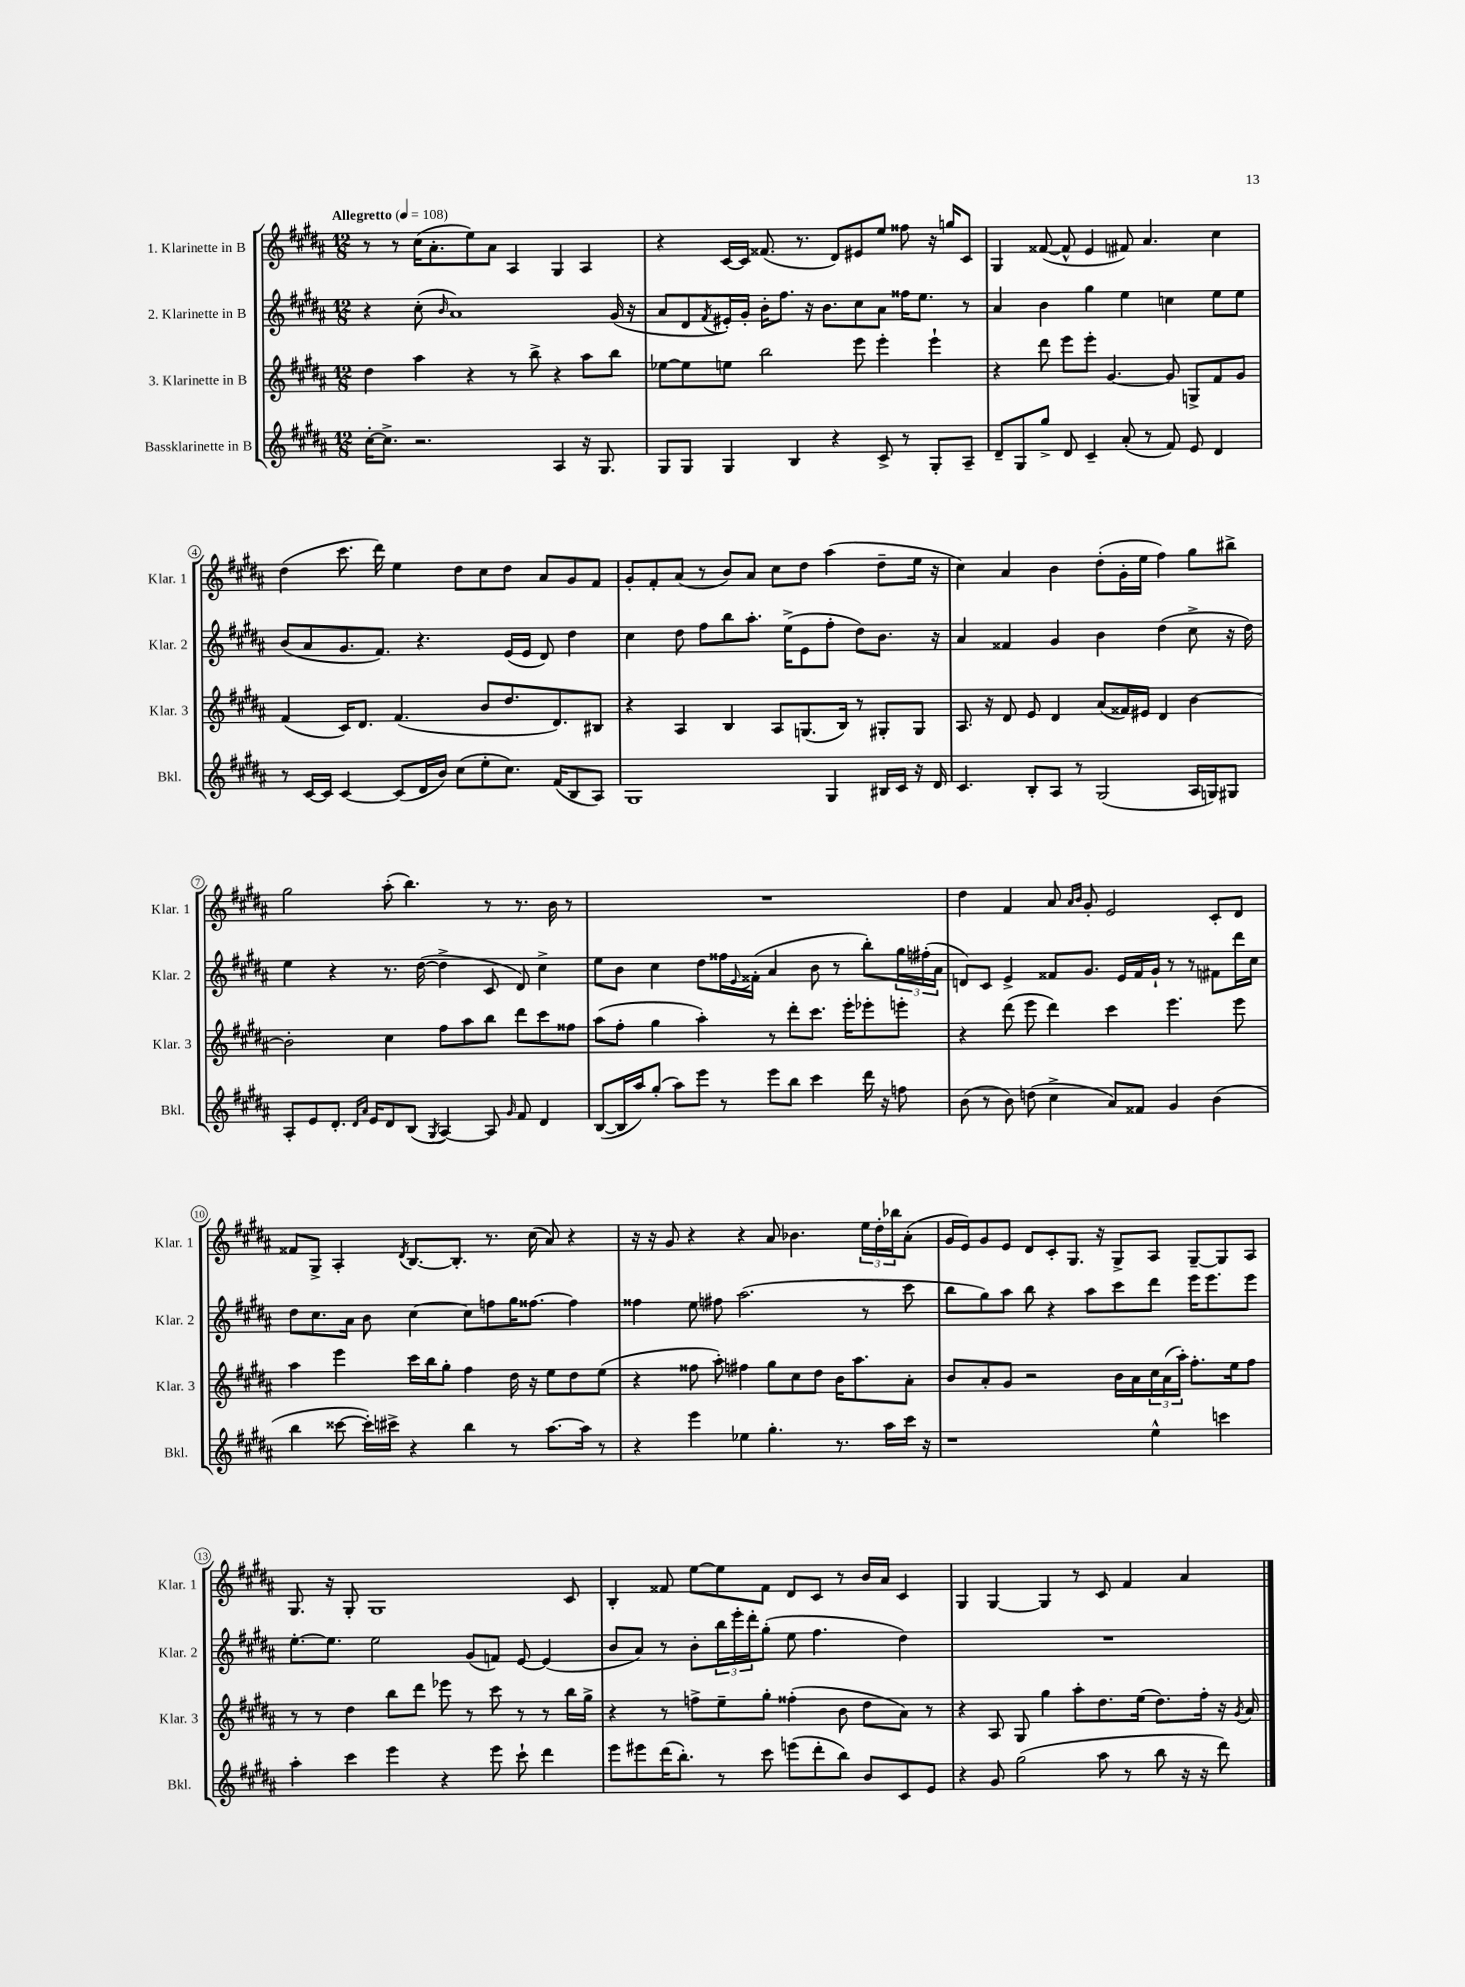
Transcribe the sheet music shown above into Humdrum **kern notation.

**kern	**kern	**kern	**kern
*staff4	*staff3	*staff2	*staff1
*clefG2	*clefG2	*clefG2	*clefG2
*k[f#c#g#d#a#]	*k[f#c#g#d#a#]	*k[f#c#g#d#a#]	*k[f#c#g#d#a#]
*M12/8	*M12/8	*M12/8	*M12/8
*MM108	*MM108	*MM108	*MM108
[16cc#'\LK	4dd#\	4r	8r
8.cc#^\]J	.	.	.
.	.	.	8r
2.r	4aa#\	(8cc#'\	(16cc#\LK
.	.	.	8.a#'\
.	.	16qqb/	.
.	.	1a#)	.
.	4r	.	8ee\)
.	.	.	8a#\J
.	8r	.	4A#/
.	8bb^\	.	.
4A#/	4r	.	4G#/
16r	8aa#\L	.	4A#/
8.G#/	.	.	.
.	8bb\J	(16g#/	.
.	.	16r	.
=	=	=	=
8G#/L	[8ee-\L	8a#/L	4r
8G#/J	8ee-\]	8d#/	.
.	.	8qf#/	.
4G#/	8ee\J	16e#'/L)	[16c#/LL
.	.	16g#'/JJ	16c#/]JJ
.	2bb\	16b'\LK	(8.f##/
.	.	8.ff#\J	.
4B/	.	.	.
.	.	.	8.r
.	.	16r	.
.	.	8.b\L	.
4r	.	.	8d#/L)
.	8eee\	8cc#\	8e#/
8c#^/	4eee'\	8a#\J	8ee/J
8r	.	16ff##\LK	8ff##\
.	.	8.ee\J	.
8G#'/L	4eee`\	.	16r
.	.	.	16gg/LK
8A#~/J	.	8r	8c#/J
=	=	=	=
8d#~/L	4r	4a#/	4G#/
8G#/	.	.	.
8gg#^/J	8ddd#\	4b\	([8f##/
8d#/	8eee\L	.	8f##^^/]
4c#~/	8eee'\J	4gg#\	4e/
.	[4.g#/	.	.
(8a#'/	.	4ee\	8f#/)
8r	.	.	4.a#/
8f#/)	8g#/]	4cc\	.
8e/	8G^/L	.	.
4d#/	8f#/	8ee\L	4cc#\
.	8g#/J	8ee\J	.
=	=	=	=
8r	(4f#/	(8b/L	(4dd#\
[16c#/LL	.	8a#/	.
16c#/]JJ	.	.	.
[4c#/	16c#/LK)	8.g#/	8.ccc#\
.	8.d#/J	.	.
.	.	8.f#/J)	16ddd#\)
(8c#/]L	(4.f#/	.	4ee\
16d#/L	.	4.r	.
16b/JJ)	.	.	.
(8cc#\L	.	.	8dd#\L
8ee'\	8b/L	.	8cc#\
8.cc#\J)	8.dd#/	(16e/LL	8dd#\J
.	.	16e/JJ	.
.	.	8d#/)	8a#/L
(16f#/LK	8.d#/)	.	.
8B/	.	4dd#\	8g#/
8A#/J)	8B#/J	.	8f#/J
=	=	=	=
1G#	4r	4cc#\	8g#'/L
.	.	.	8f#'/
.	4A#/	8dd#\	(8a#/J
.	.	8ff#\L	8r
.	4B/	8bb\	8b/L)
.	.	8.aa#'\J	8a#/J
.	8A#/L	.	8cc#\L
.	.	(16ee^\LK	.
.	(8.G/	8e\	8dd#\J
4G#/	.	8ff#'\J	(4aa#\
.	16B/Jk)	.	.
.	8r	8dd#\L)	.
16B#/LL	8G#'/L	8.b\J	8dd#~\L
16c#/JJ	.	.	.
16r	8G#/J	.	16ee\Jk
16d#/	.	16r	16r
=	=	=	=
4.c#/	8.A#/	4a#/	4cc#\)
.	16r	.	.
.	8d#/	4f##/	4a#/
8B'/L	8e/	.	.
8A#/J	4d#/	4g#/	4b\
8r	.	.	.
(2G#/	(8a#/L	4b\	(8dd#'\L
.	16f##/L)	.	16g#'\L
.	16e#/JJ	.	16ee\JJ
.	4d#/	(4dd#\	4ff#\)
16A#/LL	[4b\	8cc#^\	8gg#\L
16G/J)	.	.	.
8G#/J	.	16r	8bb#^\J
.	.	16dd#\)	.
=	=	=	=
8A#'/L	2b'\]	4ee\	2gg#\
8e/	.	.	.
8.d#'/J	.	4r	.
16qqd#/LL	.	.	.
16qqa#/JJ	.	.	.
16e/LK	.	.	.
8d#/	4cc#\	8.r	(8aa#'\
(8B/J	.	.	4.bb\)
.	.	([16dd#\	.
8qG#/	.	.	.
[4A#/)	8ff#\L	4dd#^\]	.
.	8aa#\	.	.
8A#/]	8bb\J	8c#/	8r
16qqg#/	.	.	.
8f#/	8ddd#\L	8d#/)	8.r
4d#/	8ccc#\	4cc#^\	.
.	.	.	16b\
.	8ff##\J	.	8r
=	=	=	=
([8B/L	(8aa#\L	8ee\L	1.r
16B/]L	8ff#'\J	8b\J	.
16aa#/J)	.	.	.
(8gg#'/J	4gg#\	4cc#\	.
8aa#\L)	.	.	.
8eee\J	4aa#'\)	8dd#\L	.
8r	.	16ff##\L	.
.	.	8qqe/	.
.	.	(16f##'\JJ	.
8eee\L	8r	4a#/	.
8bb\J	8ddd#'\L	.	.
4ccc#\	8.ccc#\J	8b\	.
.	.	8r	.
.	16eee'\LK	.	.
16ddd#\	8eee-'\	8bb'\L)	.
16r	.	.	.
8ff\	8eee'\J	24gg#\L	.
.	.	(24ff#'\	.
.	.	24a#\JJ	.
=	=	=	=
(8b\	4r	8d/L)	4dd#\
8r	.	8c#/J	.
8b\)	(8ddd#\	4e^/	4f#/
(8dd\	8eee\	.	.
4cc#^\	4ddd#\)	8f##/L	8a#/
.	.	.	16qqa#/LL
.	.	.	16qqb/JJ
.	.	8.g#/J	8g#'/
8a#/L)	4ccc#\	.	2e/
.	.	16e/LL	.
8f##/J	.	16f##/	.
.	.	16g#`/JJ	.
4g#/	4.eee\	8r	.
.	.	8r	.
(4b\	.	8f#\L	8c#'/L
.	8eee\	16ddd#\L	8d#/J
.	.	16cc#\JJ	.
=	=	=	=
4bb\	4aa#\	8dd#\L	8f##/L
.	.	8.cc#\	8G#^/J
[8ccc##\	4eee\	.	4A#'/
.	.	16a#\Jk	.
16ccc##'\]LL)	.	8b\	.
16ccc#^\JJ	.	.	.
.	.	.	8qd#/
4r	16ccc#\LL	[4cc#\	[8.B/L
.	16bb\J	.	.
.	8gg#'\J	.	.
.	.	.	8.B'/]J
4bb\	4ff#\	8cc#\]L	.
.	.	8ff\	8.r
8r	16dd#\	16gg#\K	.
.	16r	[8.ff##\J	(16cc#\
[8.aa#\L	8ee\L	.	8a#/)
.	8dd#\	4ff##\]	4r
16aa#\]Jk	.	.	.
8r	(8ee\J	.	.
=	=	=	=
4r	4r	4ff##\	16r
.	.	.	16r
.	.	.	8g#/
4eee\	8ff##\	8ee\	4r
.	8aa#'\)	8ff#\	.
4ee-\	4ff#\	(2.aa#\	4r
4.gg#'\	8gg#\L	.	8a#/
.	8cc#\	.	4.b-\
.	8dd#\J	.	.
8.r	16b\LK	.	.
.	8.aa#\	.	.
.	.	8r	24ee\LL
.	.	.	24dd#'\
16aa#\LL	.	.	.
.	.	.	24bb-\J
16ccc#\JJ	8a#'\J	8ccc#\	(8a#'\J
16r	.	.	.
=	=	=	=
1r	8b/L	8bb\L	16g#/LL
.	.	.	16e/J)
.	8a#'/	8gg#\)	8g#/
.	8g#/J	8aa#\J	8e/J
.	2r	8bb\	8d#/L
.	.	4r	8c#'/
.	.	.	8.G#/J
.	.	8aa#\L	.
.	.	.	16r
.	16b\LL	8ccc#\	8G#^/L
.	16a#\	.	.
4ee^^\	24cc#\	8ddd#\J	8A#/J
.	(24a#\	.	.
.	24aa#'\JJ)	.	.
.	8.ff#'\L	16eee\LK	[8G#~/L
.	.	8.eee\	.
4ccc\	.	.	8G#/]
.	16ee\k	.	.
.	8ff#\J	8eee\J	8A#/J
=	=	=	=
4aa#'\	8r	[8.ee'\L	8.G#/
.	8r	.	.
.	.	8.ee\]J	16r
4ccc#\	4dd#\	.	8G#'/
.	.	2ee\	1G#
4eee\	8bb\L	.	.
.	8ddd#\J	.	.
4r	8eee-\	.	.
.	8r	(8g#/L	.
8eee\	8ccc#\	8f/J)	.
8ccc#`\	8r	[8e/	.
4ddd#\	8r	(4e/]	.
.	16bb\LL	.	8c#/
.	16gg#^\JJ	.	.
=	=	=	=
8eee\L	4r	8b/L	4B'/
8eee#\	.	8a#/J)	.
(16ddd#\K	8r	8r	8f##/
8.bb'\J)	.	.	.
.	8ff^\L	8b'\L	[8ee\L
8r	8ee~\	24bb\L	8ee\]
.	.	24eee'\	.
.	.	24ddd#'\J	.
8ccc#\	8gg#'\J	(8gg#'\J	8f##\J
(8eee\L	(4ff##'\	8ee\	8d#/L
8ddd#'\	.	4.ff#\	8c#/J
8bb\J)	8b\	.	8r
8b/L	8dd#\L	.	16b/LL
.	.	.	16a#/JJ
8c#/	8a#\J)	4dd#\)	4c#/
8e/J	8r	.	.
=	=	=	=
4r	4r	1.r	4G#/
8g#/	8A#/	.	[4G#/
(2gg#\	8G#/	.	.
.	4gg#\	.	4G#/]
.	8aa#'\L	.	8r
8aa#\	8.dd#\	.	8c#/
8r	.	.	4f#/
.	(16ee\Jk	.	.
8bb\	8.dd#\L)	.	.
16r	.	.	4a#/
16r	16ff#'\Jk	.	.
8ddd#\)	16r	.	.
.	8qg#/	.	.
.	16a#/	.	.
==	==	==	==
*-	*-	*-	*-
